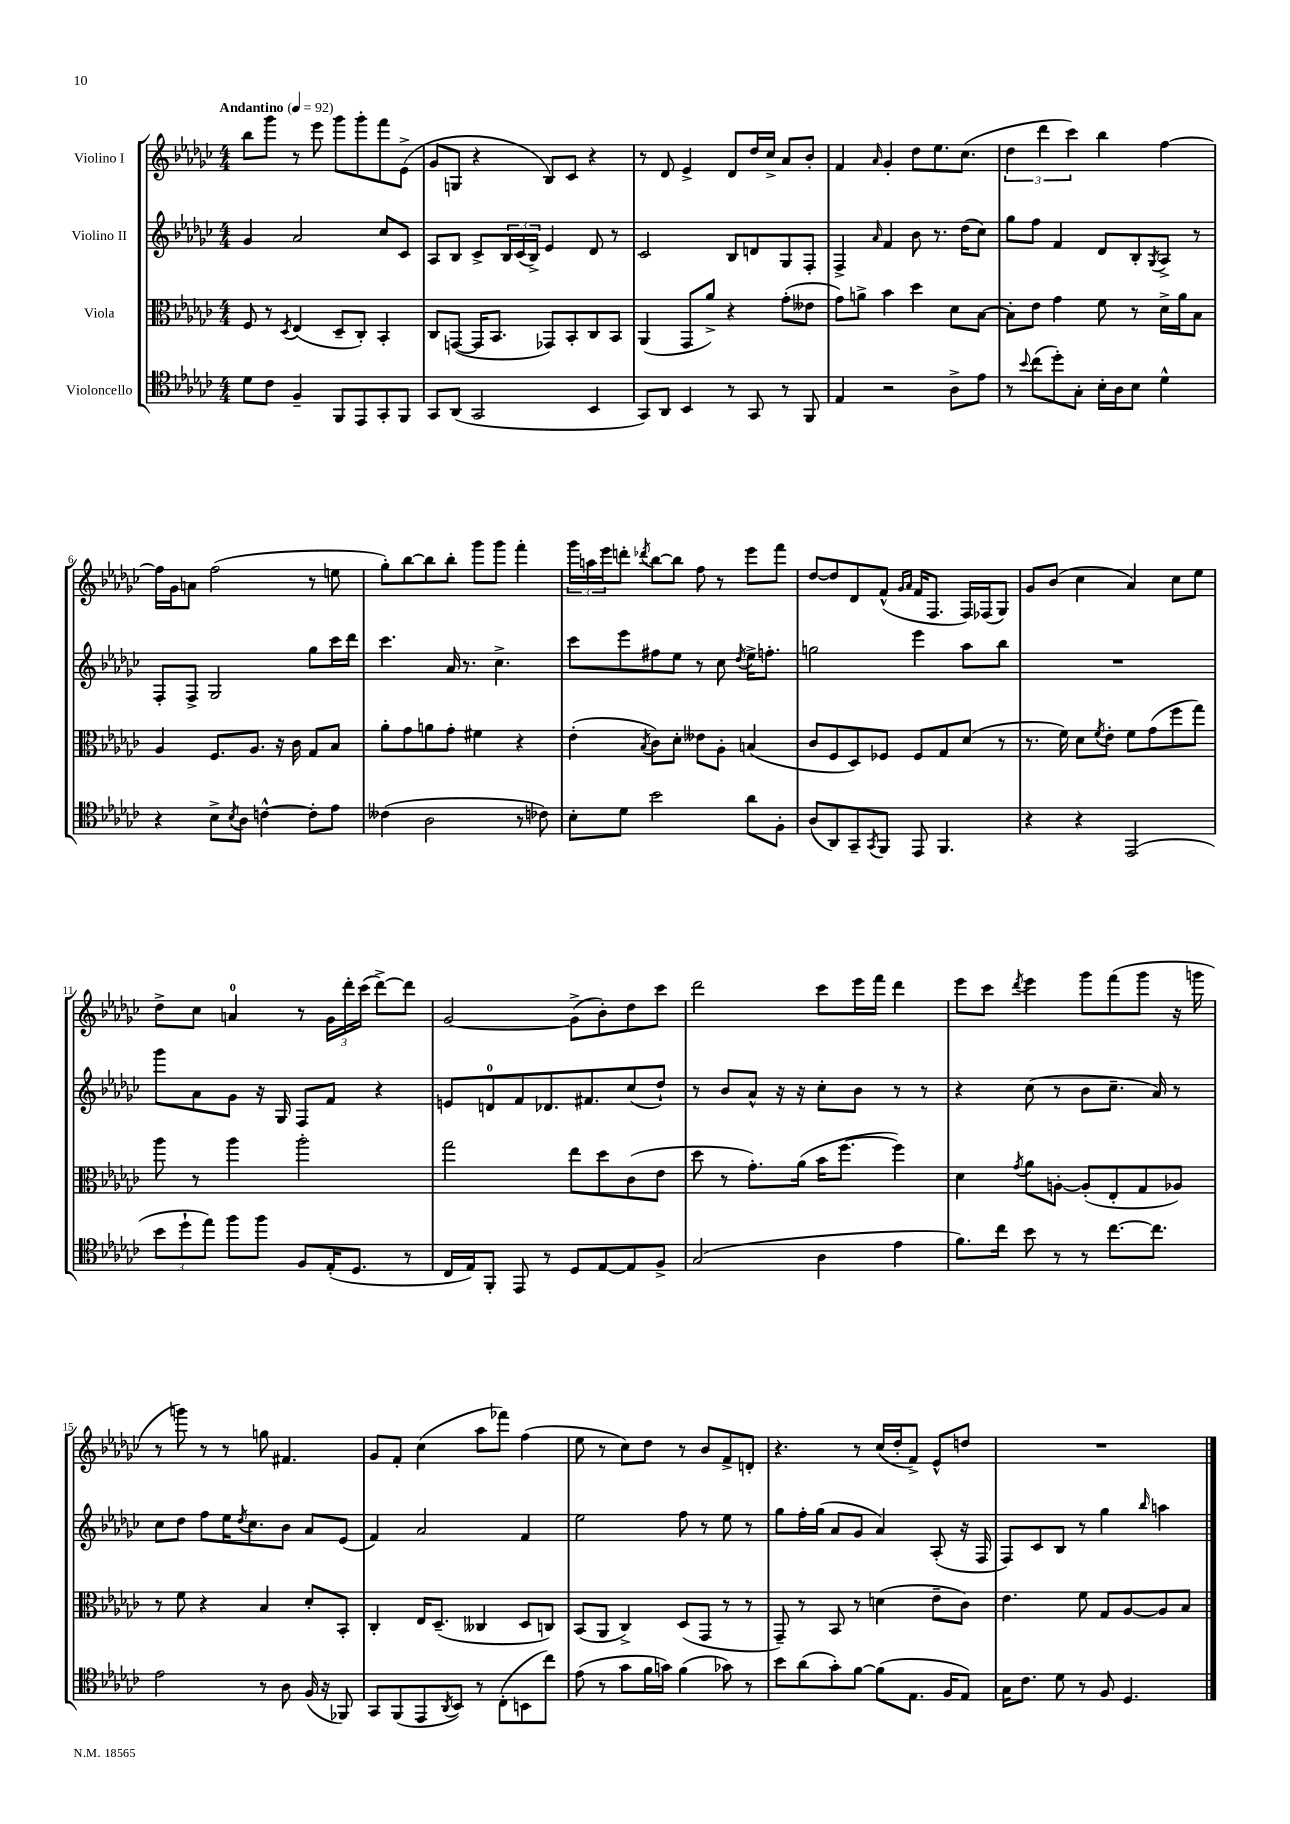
<<
\new StaffGroup <<
\new Staff = "s0" \with { instrumentName = "Violino I" } {
    \clef treble \key ges \major \numericTimeSignature \time 4/4 \tempo "Andantino" 4 = 92
    bes''8 ges'''8 r8 ees'''8 ges'''8 ges'''8-. f'''8 ees'8->( |
    ges'8 g8 r4 bes8) ces'8 r4 |
    r8 des'8 ees'4-> des'8 des''16 ces''16-> aes'8 bes'8-. |
    f'4 \grace { aes'16 } ges'4-. des''8 ees''8. ces''8.( |
    \tuplet 3/2 { des''4 des'''4 ces'''4) } bes''4 f''4~ |
    f''16 ges'16 a'8 f''2( r8 e''8 |
    ges''8-.) bes''8~ bes''8 bes''8-. ges'''8 ges'''8 f'''4-. |
    \tuplet 3/2 { ges'''16 a''16 ees'''16 } d'''8-. \acciaccatura { des'''8 } bes''8~ bes''8 f''8 r8 ees'''8 f'''8 |
    des''8~ des''8 des'8 f'8-^( \grace { ges'16 aes'16 } f'16 f8. f16) fes16( ges8) |
    ges'8 bes'8( ces''4 aes'4) ces''8 ees''8 |
    des''8-> ces''8 a'4-0 r8 \tuplet 3/2 { ges'16 des'''16-. ces'''16( } des'''8~->) des'''8 |
    ges'2~ ges'8->( bes'8-.) des''8 ces'''8 |
    des'''2 ces'''8 ees'''16 f'''16 des'''4 |
    ees'''8 ces'''8 \acciaccatura { des'''8 } ees'''4 ges'''8 f'''8( ges'''8 r16 g'''16 |
    r8 g'''8) r8 r8 g''8 fis'4. |
    ges'8 f'8-. ces''4( aes''8 fes'''8) f''4( |
    ees''8 r8 ces''8) des''8 r8 bes'8 f'8-> d'8-. |
    r4. r8 ces''16( des''16-. f'8->) ees'8-^ d''8 |
    R1 \bar "|." |
}
\new Staff = "s1" \with { instrumentName = "Violino II" } {
    \clef treble \key ges \major \numericTimeSignature \time 4/4
    ges'4 aes'2 ces''8 ces'8 |
    aes8 bes8 ces'8-> \tuplet 3/2 { bes16 ces'16( bes16->) } ees'4 des'8 r8 |
    ces'2 bes8 d'8 ges8 f8-. |
    f4-> \grace { aes'16 } f'4 bes'8 r8. des''16( ces''8) |
    ges''8 f''8 f'4 des'8 bes8-. \acciaccatura { ges8 } aes8-> r8 |
    f8-. f8-> ges2 ges''8 ces'''16 des'''16 |
    ces'''4. aes'16 r8. ces''4.-> |
    ces'''8 ees'''8 fis''8 ees''8 r8 ces''8 \acciaccatura { des''8 } ees''16-> f''8.-. |
    g''2 ees'''4 aes''8 bes''8 |
    R1 |
    ges'''8 aes'8 ges'8 r16 ges16 f8 f'8 r4 |
    e'8 d'8-0 f'8 des'8. fis'8. ces''8( des''8-!) |
    r8 bes'8 aes'8-^ r16 r16 ces''8-. bes'8 r8 r8 |
    r4 ces''8( r8 bes'8 ces''8.-- aes'16) r8 |
    ces''8 des''8 f''8 ees''16 \acciaccatura { des''8 } ces''8. bes'8 aes'8 ees'8( |
    f'4) aes'2 f'4 |
    ees''2 f''8 r8 ees''8 r8 |
    ges''8 f''16-. ges''16( aes'8 ges'8 aes'4) aes8-.( r16 f16 |
    f8) ces'8 bes8 r8 ges''4 \grace { bes''16 } a''4 \bar "|." |
}
\new Staff = "s2" \with { instrumentName = "Viola" } {
    \clef alto \key ges \major \numericTimeSignature \time 4/4
    f8 r8 \acciaccatura { des8 } ees4( des8-- ces8-.) bes,4-. |
    ces8 g,8~( g,16 bes,8. ges,8) bes,8-. ces8 bes,8 |
    aes,4( ges,8 aes'8->) r4 ges'8-.( eeses'8 |
    ges'8) a'8-> bes'4 des''4 des'8 bes8~ |
    bes8-. ees'8 ges'4 f'8 r8 des'16-> aes'16 bes8 |
    aes4 f8. aes8. r16 ces'16 ges8 bes8 |
    aes'8-. ges'8 a'8 ges'8-. fis'4 r4 |
    ees'4-.( \acciaccatura { bes8 } ces'8) des'8-. eeses'8 aes8-. b4( |
    ces'8 f8 des8) fes8 fes8 ges8 des'8( r8 |
    r8. f'16) des'8 \acciaccatura { f'8 } ees'8-. f'8 ges'8( f''8 ges''8) |
    aes''8 r8 aes''4 aes''2-. |
    ges''2 ees''8 des''8 ces'8( ees'8 |
    des''8 r8 ges'8.-.) aes'16( bes'16 f''8.~ f''4) |
    des'4 \acciaccatura { ges'8 } aes'8 a8~-. a8-.( ees8-. ges8 aes8) |
    r8 f'8 r4 bes4 des'8-. bes,8-. |
    ces4-. ees16 des8.--( ceses4 des8 c8) |
    bes,8( aes,8 ces4->) des8( ges,8 r8 r8 |
    ges,8--) r8 bes,8 r8 d'4( ees'8-- ces'8) |
    ees'4. f'8 ges8 aes8~ aes8 bes8 \bar "|." |
}
\new Staff = "s3" \with { instrumentName = "Violoncello" } {
    \clef tenor \key ges \major \numericTimeSignature \time 4/4
    des'8 ces'8 f4-- f,8 ees,8 ges,8-. f,8 |
    ges,8 aes,8( ges,2 bes,4 |
    ges,8) aes,8 bes,4 r8 ges,8 r8 f,8 |
    ees4 r2 aes8-> ees'8 |
    r8 \appoggiatura { bes'8 } ces''8( des''8-.) ges8-. bes16-. aes16 bes8 des'4-^ |
    r4 bes8-> \acciaccatura { bes8 } aes8 c'4~-^ c'8-. ees'8 |
    ceses'4( aes2 r8 ces'8) |
    bes8-. des'8 bes'2 aes'8 f8-. |
    aes8( aes,8) ges,8-- \acciaccatura { ges,8 } f,8 ees,8 f,4. |
    r4 r4 ees,2( |
    \tuplet 3/2 { bes'8 des''8-! ees''8) } f''8 f''8 f8 ees16-.( des8. r8 |
    ces16 ees16) f,8-. ees,8 r8 des8 ees8~ ees8 f8-> |
    ges2( aes4 ees'4 |
    f'8.) ces''16 bes'8 r8 r8 ces''8.~ ces''8. |
    ees'2 r8 aes8 f16( r16 fes,8) |
    ges,8 f,8( ees,8 \acciaccatura { aes,8 } bes,8) r8 ces8-.( b,8 ces''8) |
    ees'8( r8 ges'8 f'16 g'16) f'4( ges'8) r8 |
    bes'8 aes'8( ges'8-.) f'8~ f'8( ees8. f16 ees8) |
    ges16 ces'8. des'8 r8 f8 des4. \bar "|." |
}
>>
>>
